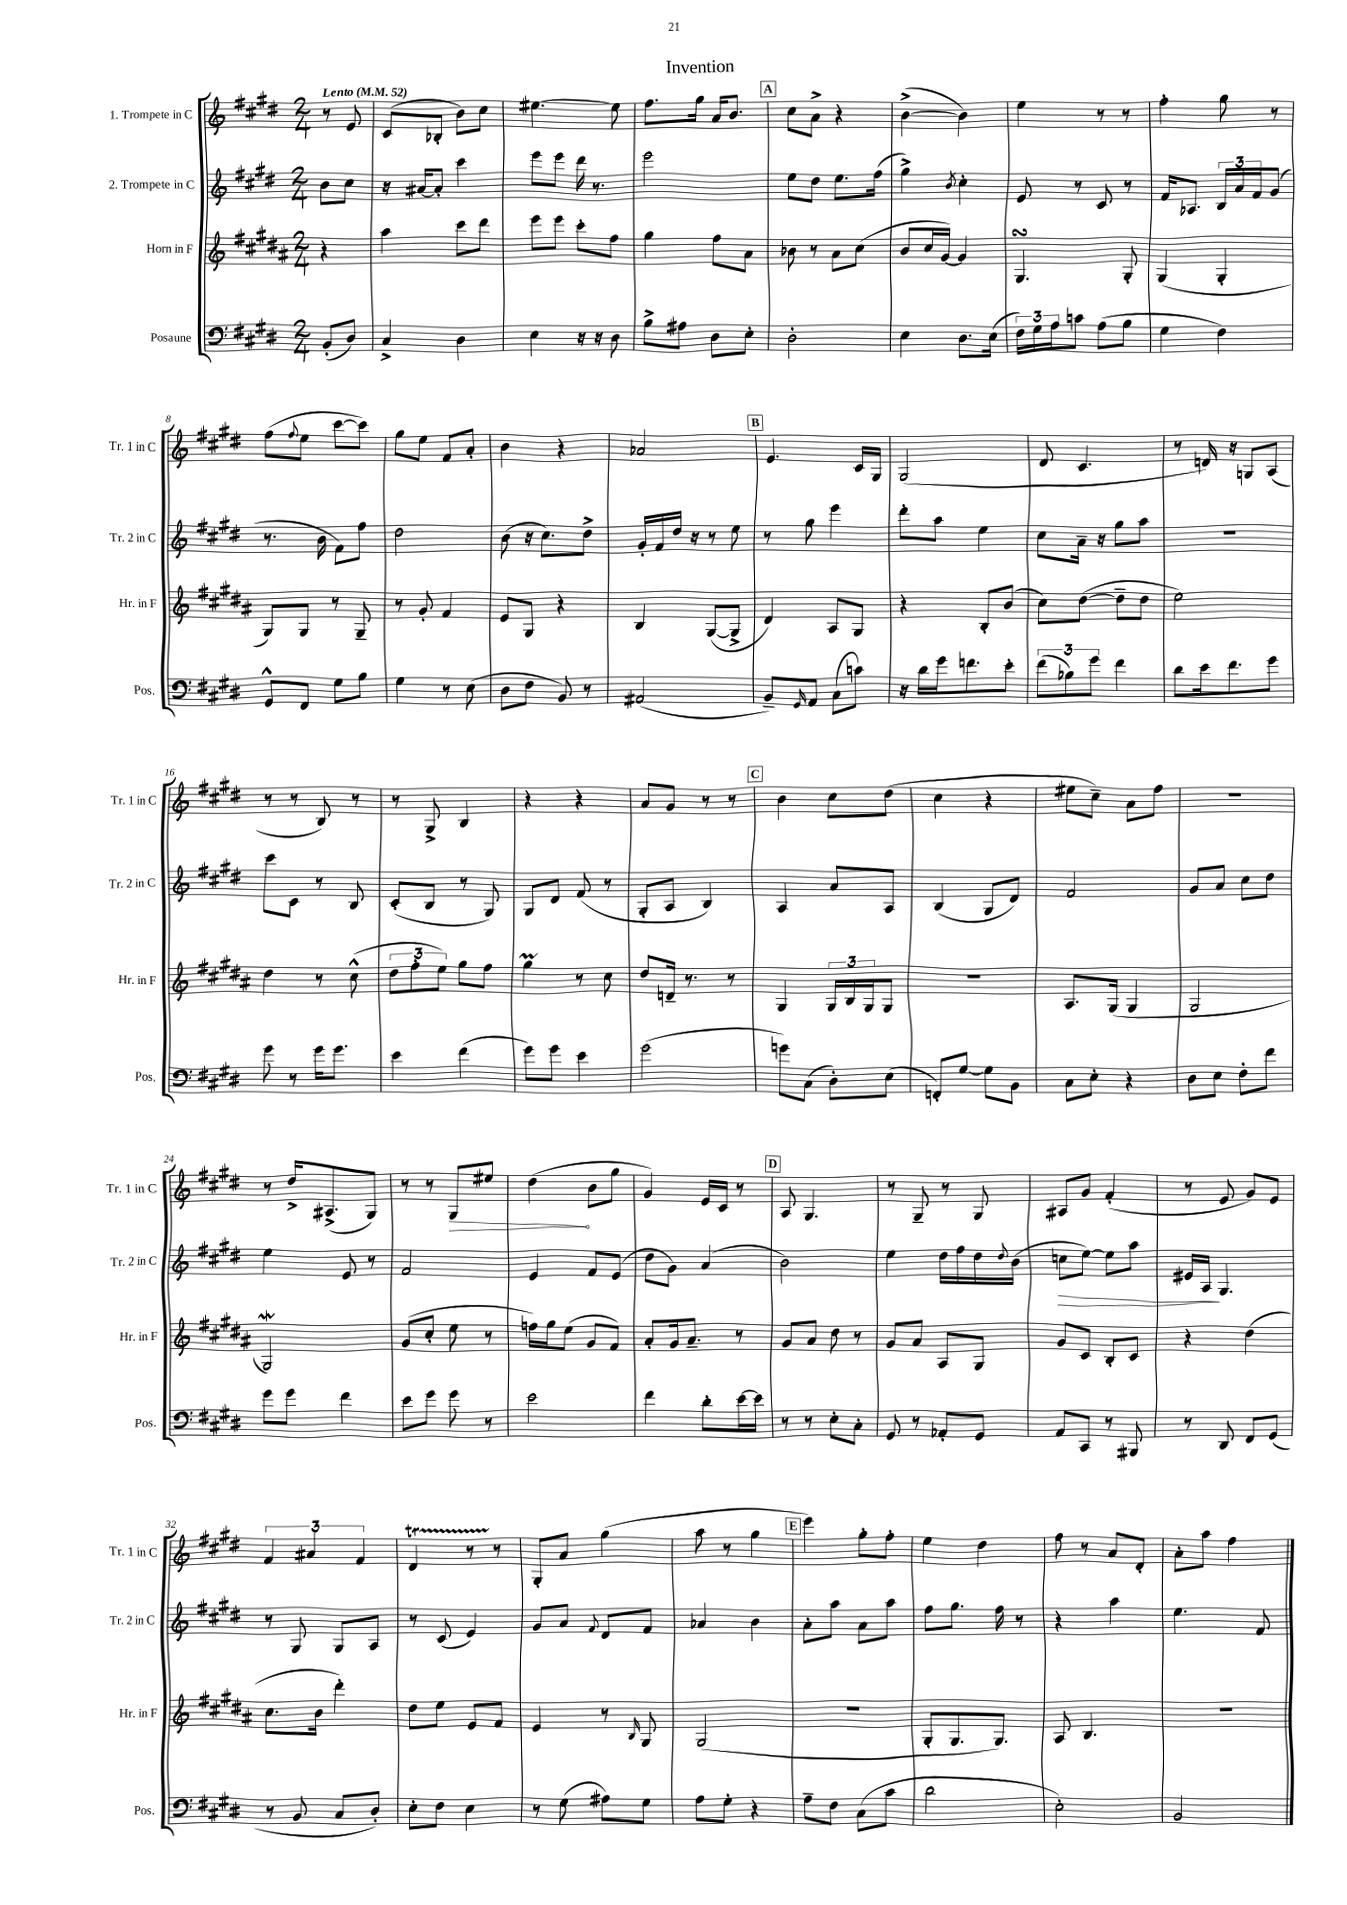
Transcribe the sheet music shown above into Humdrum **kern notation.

**kern	**kern	**kern	**kern
*staff4	*staff3	*staff2	*staff1
*clefF4	*clefG2	*clefG2	*clefG2
*k[f#c#g#d#]	*k[f#c#g#d#a#]	*k[f#c#g#d#]	*k[f#c#g#d#]
*M2/4	*M2/4	*M2/4	*M2/4
*MM52	*MM52	*MM52	*MM52
(8BB'/L	4r	8b\L	8r
8D#/J)	.	8cc#\J	8e/
=	=	=	=
4C#^/	4aa#\	16r	(8c#/L
.	.	[16a#/LK	.
.	.	8a#'/]J	8B-'/J
4D#\	8ccc#\L	4ccc#\	8b\L)
.	8ddd#\J	.	8cc#\J
=	=	=	=
4E\	8eee\L	8eee\L	[4.ee#\
.	8eee\J	8eee\J	.
16r	8ccc#'\L	16ddd#\	.
16r	.	8.r	.
8D#\	8ff#\J	.	8ee#\]
=	=	=	=
8B^\L	4gg#\	2eee\	8.ff#\L
8A#\J	.	.	.
.	.	.	16gg#\Jk
8D#\L	8ff#\L	.	16a/LK
.	.	.	8.b/J
8E'\J	8a#\J	.	.
=	=	=	=
2D#'\	8b-\	8ee\L	8cc#\L
.	8r	8dd#\J	8a^\J
.	8a#\L	8.ee\L	4r
.	(8cc#\J	.	.
.	.	(16ff#\Jk	.
=	=	=	=
4E\	8b/L	4gg#^\)	([4b^\
.	16cc#/L	.	.
.	[16g#/JJ)	.	.
.	.	8qb/	.
8.D#\L	4g#/]	4cc#'\	4b\])
(16E\Jk	.	.	.
=	=	=	=
24F#\LL)	4.G#/	8e/	4ee\
24G#\	.	.	.
24A\J	.	.	.
8c\J	.	8r	.
(8A\L	.	8c#/	8r
8B\J	8G#'/	8r	8r
=	=	=	=
4G#\	(4G#/	16f#/LK	4ff#'\
.	.	8.A-/J	.
4F#\)	4G#'/	24B/LL	8gg#\
.	.	24a/	.
.	.	24f#/J	.
.	.	(8g#/J	8r
=	=	=	=
8GG#^^/L	8G#/L)	8.r	(8ff#\L
.	.	.	8qqff#/
8FF#/J	8G#/J	.	8ee\J
.	.	16b\	.
8G#\L	8r	8f#\L)	[8ccc#\L
8B\J	8G#~/	8ff#\J	8ccc#\]J)
=	=	=	=
4G#\	8r	2dd#\	8gg#\L
.	8g#'/	.	8ee\J
8r	4f#/	.	8f#/L
(8E\	.	.	8a'/J
=	=	=	=
8D#\L	8e/L	(8b\	4b\
8F#\J	8G#/J	16r	.
.	.	8.cc#\L)	.
8BB/)	4r	.	4r
8r	.	8dd#^\J	.
=	=	=	=
(2AA#/	4B/	16g#'/LL	2a-/
.	.	16f#/	.
.	.	16dd#/JJ	.
.	.	16r	.
.	([8G#/L	8r	.
.	8G#^/]J	8ee\	.
=	=	=	=
8BB~/L)	4d#/)	8r	4.e/
16qqGG#/	.	.	.
8AA/J	.	8gg#\	.
(8C#\L	8A#/L	4eee\	.
8c\J)	8G#/J	.	16c#/LL
.	.	.	16G#/JJ
=	=	=	=
16r	4r	8ddd#'\L	(2G#/
16d#\LL	.	.	.
16g#\J	.	8aa\J	.
8.f\	.	.	.
.	8B'/L	4ee\	.
8e'\J	(8b/J	.	.
=	=	=	=
(12f#\L	8cc#\L)	8cc#\L	8d#/
12B-\)	.	.	.
.	([8dd#\J	16a~\Jk	4.c#/
12g#\J	.	.	.
.	.	16r	.
4f#\	8dd#~\]L	8gg#\L	.
.	8dd#\J	8aa\J	.
=	=	=	=
8d#\L	2ee\)	2r	8r
16e\k	.	.	16d/)
8.f#\	.	.	16r
.	.	.	8G/L
8g#\J	.	.	(8A/J
=	=	=	=
8g#\	4dd#\	8ccc#\L	8r
8r	.	8c#\J	8r
16g#\LK	8r	8r	8B/)
8.g#\J	.	.	.
.	(8cc#^^\	8B/	8r
=	=	=	=
4e\	12dd#\L	(8c#'/L	8r
.	12ff#'\	.	.
.	.	8B/J	8G#^/
.	12ee\J)	.	.
(4f#\	8gg#\L	8r	4B/
.	8ff#\J	8G#/)	.
=	=	=	=
8g#\L)	4gg#\	8G#/L	4r
8g#\J	.	8d#/J	.
4e\	8r	(8f#/	4r
.	8cc#\	8r	.
=	=	=	=
(2g#\	8dd#/L	8G#'/L	8a/L
.	16d~/Jk	8A/J	8g#/J
.	8.r	.	.
.	.	4B/)	8r
.	8r	.	8r
=	=	=	=
8g\L)	4G#/	4A/	4b\
(8C#\J	.	.	.
8D#'\L)	24G#/LL	8a/L	8cc#\L
.	24B/	.	.
.	24G#/J	.	.
(8E\J	8G#/J	8A/J	(8dd#\J
=	=	=	=
8FF'/L)	2r	(4B/	4cc#\
[8G#/J	.	.	.
8G#\]L	.	8G#/L	4r
8BB\J	.	8d#/J)	.
=	=	=	=
8C#\L	8.A#/L	2f#/	8ee#\L
8E'\J	.	.	8cc#~\J)
.	(16G#/Jk	.	.
4r	4G#/	.	8a\L
.	.	.	8ff#\J
=	=	=	=
8D#\L	2G#/	8g#/L	2r
8E\J	.	8a/J	.
8F#'\L	.	8cc#\L	.
8f#\J	.	8dd#\J	.
=	=	=	=
8g#\L	2G#/)	4ee\	8r
8g#\J	.	.	16dd#^/LK
.	.	.	(8.A#^/
4f#\	.	8e/	.
.	.	8r	8G#/J)
=	=	=	=
8e\L	(8g#/L	2f#/	8r
8g#\J	8cc#'/J	.	8r
8g#\	8ee\	.	8G#/L
8r	8r	.	8ee#/J
=	=	=	=
2e\	16ff\LL)	4e/	(4dd#\
.	16gg#\J	.	.
.	(8ee\J	.	.
.	8g#/L	8f#/L	8b\L
.	8f#/J)	(8e/J	8gg#\J
=	=	=	=
4f#\	8a#'/L	8dd#\L	4g#/)
.	16g#/k	8g#\J)	.
.	8.a#~/J	.	.
8d#'\L	.	(4a/	16e/LL
.	.	.	16c#/JJ
[16e\L	8r	.	8r
16e\]JJ	.	.	.
=	=	=	=
8r	8g#/L	2b\)	8A/
8r	8a#/J	.	4.G#/
8E'\L	8dd#\	.	.
8C#'\J	8r	.	.
=	=	=	=
8GG#/	8g#/L	4ee\	8r
8r	8a#/J	.	8G#~/
8AA-'/L	8A#/L	16dd#\LL	8r
.	.	16ff#\	.
8GG#/J	8G#/J	16dd#\	8G#/
.	.	8qqdd#/	.
.	.	(16b\JJ	.
=	=	=	=
8AA/L	8g#/L	8cc\L	8A#/L
8CC#/J	8c#/J	[8ee\J)	8g#/J
8r	8B'/L	8ee\]L	(4f#'/
8BBB#/	8c#/J	8aa\J	.
=	=	=	=
8r	4r	16e#/LL	8r
.	.	16A/JJ	.
8DD#/	.	4.G#/	8e/
8FF#/L	(4dd#\	.	8g#/L)
(8GG#/J	.	.	8e/J
=	=	=	=
8r	8.cc#\L	8r	6f#/
8BB/	.	8G#/	.
.	.	.	6a#/
.	16b\Jk	.	.
8C#/L	4ddd#'\)	8G#/L	.
.	.	.	6f#/
8D#'/J)	.	8A/J	.
=	=	=	=
8E'\L	8dd#\L	8r	4d#/
8F#\J	8ee\J	(8c#/	.
4E\	8e/L	4e/)	8r
.	8f#/J	.	8r
=	=	=	=
8r	4e/	8g#/L	8G#'/L
(8G#\	.	8a/J	8a/J
.	.	8qqf#/	.
8A#\L)	8r	8d#/L	(4gg#\
.	16qqB/	.	.
8G#\J	8G#/	8f#/J	.
=	=	=	=
8A\L	(2G#/	4a-/	8aa\
8G#'\J	.	.	8r
4r	.	4b\	4gg#\
=	=	=	=
8A~\L	2r	8a'\L	4eee\)
8F#\J	.	8aa\J	.
(8C#\L	.	8a\L	8gg#'\L
8c#\J	.	8aa\J	8ff#'\J
=	=	=	=
2d#\	8G#'/L	8ff#\L	4ee\
.	8.G#/	8.gg#\J	.
.	.	.	4dd#\
.	8.G#/J)	16ff#\	.
.	.	8r	.
=	=	=	=
2E'\)	8A#/	4r	8ff#\
.	4.B/	.	8r
.	.	4aa\	8a/L
.	.	.	8d#'/J
=	=	=	=
2BB/	2r	4.ee\	8a'\L
.	.	.	8aa\J
.	.	.	4ff#\
.	.	8f#/	.
==	==	==	==
*-	*-	*-	*-
